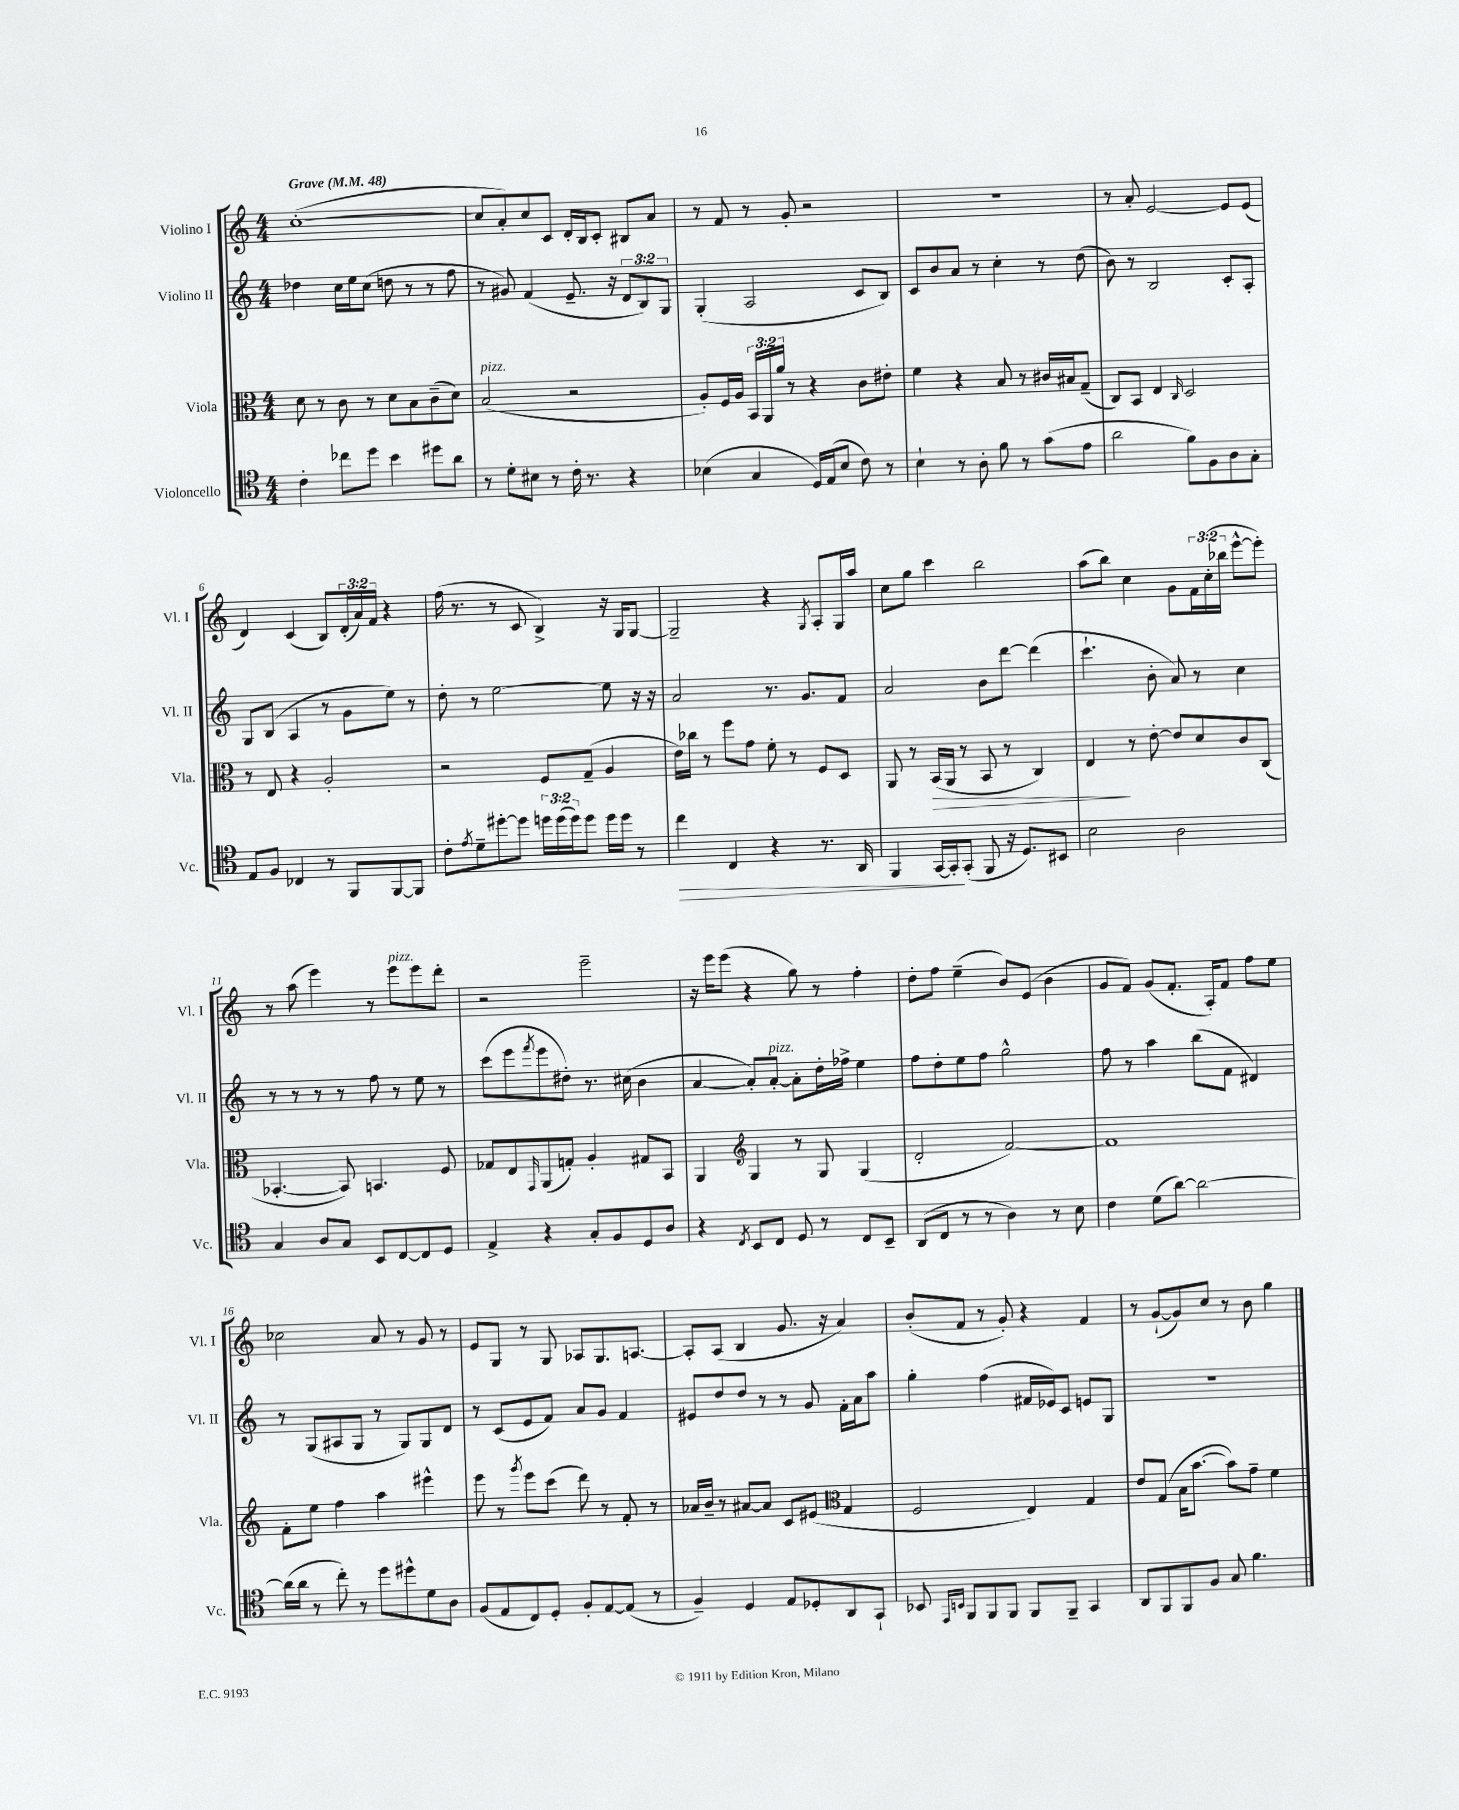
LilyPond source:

<<
\new StaffGroup <<
\new Staff = "s0" \with { instrumentName = "Violino I" shortInstrumentName = "Vl. I" } {
    \clef treble \key c \major \numericTimeSignature \time 4/4 \override Staff.TupletNumber.text = #tuplet-number::calc-fraction-text \tempo "Grave" 4 = 48
    c''1~-.( |
    c''8 a'8-.) c''8 c'8 d'16-. b16 c'8-. bis8 a'8 |
    r8 f'8 r8 g'8-. r2 |
    R1 |
    r8 a'8-. e'2~ e'8 e'8( |
    d'4) c'4( b8) \tuplet 3/2 { d'16-.( a'16) f'16 } r4 |
    f''16( r8. r8 c'8 b4->) r16 g16 g8~ |
    g2-- r4 \acciaccatura { g8 } a8-. g16 a''16 |
    c''8 g''8 c'''4 b''2 |
    a''8( b''8) c''4 g'8 \tuplet 3/2 { f'16 c''16-.( bes''16 } e'''8~-^ e'''8-.) |
    r8 a''8( e'''4) r8 e'''8^\markup { \italic "pizz." } e'''8 d'''8-. |
    r2 e'''2-- |
    r16 e'''16 e'''8( r4 g''8) r8 f''4-. |
    d''8-. f''8 e''4--( b'8) e'8( b'4 |
    g'8 f'8) g'8( f'8.-. a16-.) f'8 f''8 e''8 |
    ces''2 a'8 r8 g'8 r8 |
    e'8 g8 r8 g8 aes8 g8. a8.~ |
    a8-. a8( b4 g'8. r16 a'4) |
    b'8-.( f'8 r8 g'8-.) r4 f'4 |
    r8 g'8~-!( g'8) c''8 r8 b'8 g''4 \bar "|." |
}
\new Staff = "s1" \with { instrumentName = "Violino II" shortInstrumentName = "Vl. II" } {
    \clef treble \key c \major \numericTimeSignature \time 4/4 \override Staff.TupletNumber.text = #tuplet-number::calc-fraction-text
    des''4 c''16 e''16 c''8( d''8 r8 r8 f''8 |
    r8 gis'8) f'4( e'8.-- r16 \tuplet 3/2 { d'8 b8) g8 } |
    g4-.( a2 c'8 b8) |
    c'8 b'8 a'8 r8 c''4-. r8 d''8( |
    b'8) r8 b2 c'8-. a8-. |
    g8 b8( a4 r8 g'8 e''8) r8 |
    d''8-. r8 e''2~ e''8 r16 r16 |
    a'2 r8. g'8. f'8 |
    a'2 b'8 d'''8~ d'''4( |
    c'''4.-! b'8-. a'8) r8 c''4 |
    r8 r8 r8 r8 f''8 r8 e''8 r8 |
    c'''8( e'''8 \acciaccatura { f'''8 } e'''8 dis''8-.) r8. cis''16( b'4 |
    a'4~ a'8-.) a'8~-.^\markup { \italic "pizz." } a'8-. d''16-. fes''16-> e''4 |
    f''8 d''8-. e''8 f''8 g''2-^ |
    f''8 r8 a''4 b''8( f'8 dis'4) |
    r8 g8( ais8 g8 r8 g8) g8 d'8 |
    r8 c'8( e'8 f'8) a'8 g'8 f'4 |
    eis'8 d''8 d''8 r8 r8 g'8 f'16-. a'16 a''8 |
    g''4-. f''4( fis'16 ees'16) c'8 e'8 g8 |
    R1 \bar "|." |
}
\new Staff = "s2" \with { instrumentName = "Viola" shortInstrumentName = "Vla." } {
    \clef alto \key c \major \numericTimeSignature \time 4/4 \override Staff.TupletNumber.text = #tuplet-number::calc-fraction-text
    d'8 r8 c'8 r8 d'8 b8 c'8--( d'8) |
    b2^\markup { \italic "pizz." }( r2 |
    a8-.) f16 a16 \tuplet 3/2 { b,16 a,16 a'16 } r8 r4 c'8 eis'8-. |
    f'4 r4 b8 r8 cis'16 bis16 g8--( |
    c8) b,8 e4 \grace { c16 } d2 |
    r8 e8 r4 a2-. |
    r2 f8 g8--( a4 |
    e'16) ces''16 r8 f''8 g'8 f'8-. r8 f8 d8 |
    a,8 r8 b,16\>( a,16 r8 b,8 r8 c4) |
    e4\! r8 e'8~-. e'8 d'8 c'8 c8( |
    bes,4.~-. bes,8) b,4. f8 |
    ges8 e8 \grace { g,16 } a,8( g8-.) a4-. gis8 b,8 |
    a,4 \clef treble g4 r8 g8 g4( |
    d'2-. f'2~) |
    f'1 |
    f'8-. e''8 f''4 a''4 eis'''4-^ |
    e'''8 r8 \acciaccatura { g'''8 } e'''8 c'''8( d'''8) r8 f'8-. r8 |
    aes'16 b'16-- r8 ais'8~ ais'8 c'8 eis'8( \clef alto g4 |
    f2 e4) g4 |
    e'8 g8( b16 b'8.~ b'8) g'8-- f'4 \bar "|." |
}
\new Staff = "s3" \with { instrumentName = "Violoncello" shortInstrumentName = "Vc." } {
    \clef tenor \key c \major \numericTimeSignature \time 4/4 \override Staff.TupletNumber.text = #tuplet-number::calc-fraction-text
    c'4-. ces''8 d''8 b'4 dis''8 a'8 |
    r8 d'8-. bis8 r8 c'16-. r8. r4 |
    bes4( g4 d16) e16( bes8 c'8) r8 |
    b4-! r8 a8-. f'8 r8 g'8( e'8 |
    a'2 f'8) f8 a8 g8-. |
    e8 f8 ces4 r8 f,8 f,8~ f,8 |
    c'8-. \acciaccatura { e'8 } d'8-- dis''8~-. dis''8 \tuplet 3/2 { d''16 d''16( d''16) } d''8 d''16 d''16 r8 |
    c''4\> c4 r4 r8. a,16 |
    f,4 g,16~ g,16-.\! g,8-.( f,8 r16 d8.) bis,8 |
    b2 a2 |
    g4 a8 g8 b,8 c8~ c8 d8 |
    e4-> r4 g8-. f8 d8 a8 |
    r4 \acciaccatura { c8 } b,8 c8 d8 r8 c8 b,8-- |
    a,8( c8 r8 r8 a4) r8 b8 |
    c'4 d'8( a'8~) a'2~ |
    a'16( a'16 r8 c''8-.) r8 d''8 dis''8-^ d'8 a8 |
    f8( e8 c8) d8-. f8-. e8~ e8( r8 |
    f4--) d4 e8 des8-. a,8 g,8-! |
    bes,8 \grace { e,16 b,16 } f,8 f,8 f,8 f,8 f,8-- g,4 |
    a,8 f,8 f,8 f8 g8 f'4. \bar "|." |
}
>>
>>
